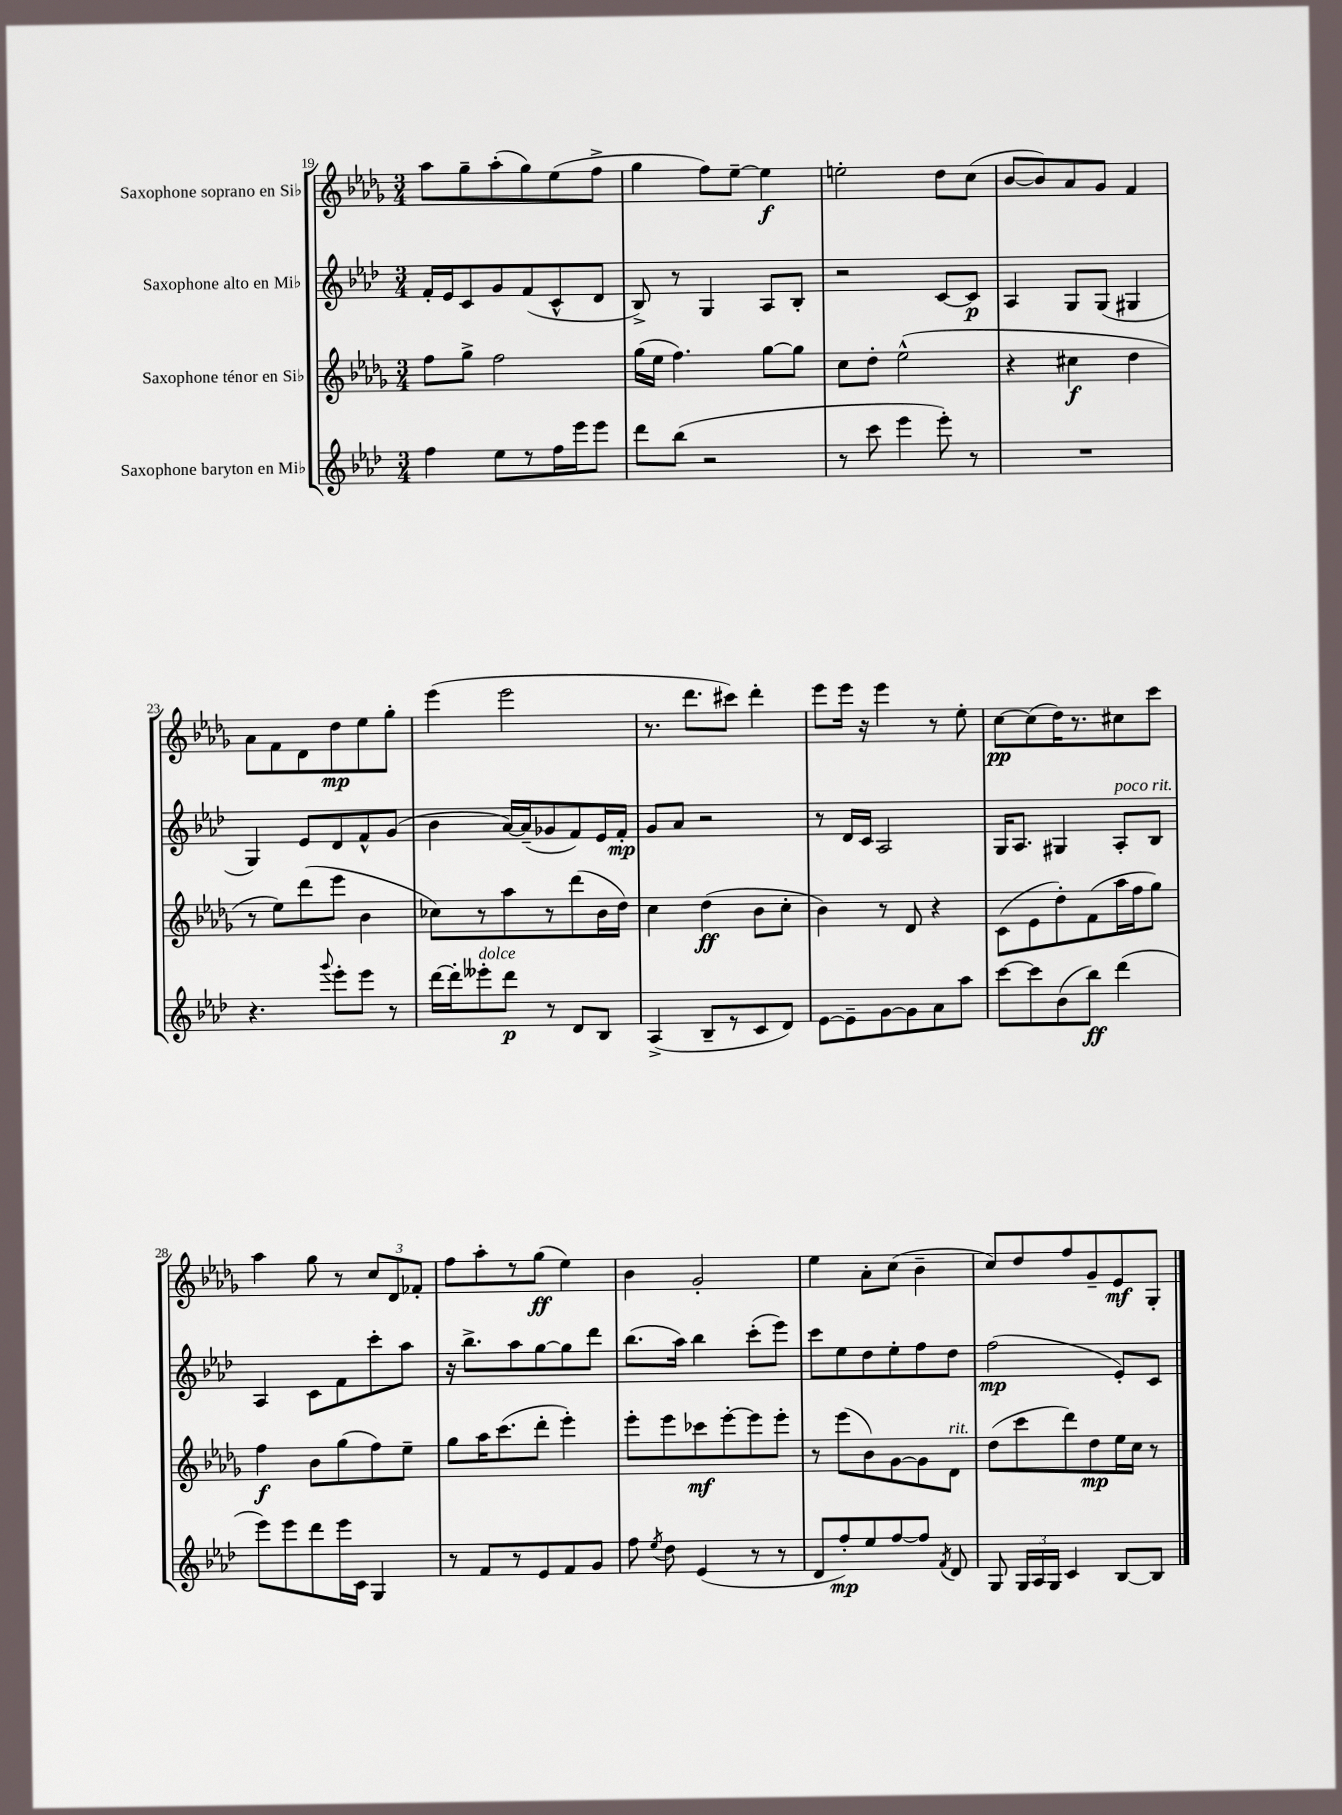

**kern	**kern	**kern	**kern
*staff4	*staff3	*staff2	*staff1
*clefG2	*clefG2	*clefG2	*clefG2
*k[b-e-a-d-]	*k[b-e-a-d-g-]	*k[b-e-a-d-]	*k[b-e-a-d-g-]
*M3/4	*M3/4	*M3/4	*M3/4
4ff\	8ff\L	16f'/LL	8aa-\L
.	.	16e-/J	.
.	8gg-^\J	8c/	8gg-~\
8ee-\L	2ff\	8g/	(8aa-'\
8r	.	(8f/	8gg-\)
16ff\L	.	8c^^/	(8ee-\
16eee-\J	.	.	.
8eee-\J	.	8d-/J	8ff^\J
=	=	=	=
8ddd-\L	(16gg-\LL	8B-^/)	4gg-\
.	16ee-\JJ	.	.
(8bb-\J	4.ff\)	8r	.
2r	.	4G/	8ff\L)
.	.	.	[8ee-~\J
.	[8gg-\L	8A-/L	4ee-\]
.	8gg-\]J	8B-'/J	.
=	=	=	=
8r	8cc\L	2r	2ee'\
8ccc\	8dd-'\J	.	.
4eee-\	(2ee-^^\	.	.
8eee-'\)	.	[8c/L	8dd-\L
8r	.	8c/]J	(8cc\J
=	=	=	=
2.r	4r	4A-/	[8b-/L
.	.	.	8b-/])
.	4cc#\	8G/L	8a-/
.	.	(8G/J	8g-/J
.	4dd-\	4G#/	4f/
=	=	=	=
4.r	8r	4G/)	8a-\L
.	8ee-\L)	.	8f\
.	(8ddd-\	8e-/L	8d-\
8qqggg/	.	.	.
8eee-'\L	8eee-\J	8d-/	8dd-\
8eee-\J	4b-\	8f^^/	8ee-\
8r	.	(8g/J	8gg-'\J
=	=	=	=
[16ddd-\LL	8cc-\L)	4b-\	(4eee-\
16ddd-'\]J	.	.	.
8eee--'\	8r	.	.
8ddd-\J	8aa-\	[16a-/LL)	2eee-\
.	.	(16a-~/]J	.
8r	8r	8g-/	.
8d-/L	(8ddd-\	8f/)	.
8B-/J	16b-\L	16e-/L	.
.	16dd-\JJ)	16f'/JJ	.
=	=	=	=
(4A-^/	4cc\	8g/L	8.r
.	.	8a-/J	.
.	.	.	8.ddd-\L
8B-~/L	(4dd-\	2r	.
8r	.	.	8ccc#\J)
8c/	8b-\L	.	4ddd-'\
8d-/J)	8cc'\J	.	.
=	=	=	=
[8e-\L	4b-\)	8r	8eee-\L
8e-~\]	.	16d-/LL	16eee-\Jk
.	.	16c/JJ	16r
[8g\	8r	2A-/	4eee-\
8g\]	8d-/	.	.
8a-\	4r	.	8r
8aa-\J	.	.	8ee-'\
=	=	=	=
[8ccc\L	(8c\L	16G/LK	[8cc\L
.	.	8.A-/J	.
8ccc\]	8e-\	.	(8cc\]
(8b-\	8dd-'\)	4G#/	16dd-\K)
.	.	.	8.r
8bb-\J)	(8f\	.	.
(4ddd-\	16aa-\L	8A-'/L	8cc#\
.	16ff\J	.	.
.	8gg-\J)	8B-/J	8ccc\J
=	=	=	=
8eee-\L)	4ff\	4A-/	4aa-\
8eee-\	.	.	.
8ddd-\	8b-\L	8c\L	8gg-\
16eee-\L	(8gg-\	8f\	8r
16c\JJ	.	.	.
4G/	8ff\)	8ccc'\	12cc/L
.	.	.	12d-/
.	8ee-~\J	8aa-\J	.
.	.	.	12f-'/J
=	=	=	=
8r	8gg-\L	16r	8ff\L
.	.	8.bb-^\L	.
8f/L	16aa-\K	.	8aa-'\
.	(8.ccc\	.	.
8r	.	8aa-\	8r
8e-/	8ddd-'\J	[8gg\	(8gg-\J
8f/	4eee-'\)	8gg\]	4ee-\)
8g/J	.	8ddd-\J	.
=	=	=	=
8ff\	8eee-'\L	(8.bb-\L	4b-\
8qee-/	.	.	.
8dd-\	8eee-\	.	.
.	.	16aa-\Jk)	.
(4e-/	8ccc-\	4bb-\	2g-'/
.	[8eee-'\	.	.
8r	8eee-\]	(8ccc'\L	.
8r	8eee-'\J	8eee-\J)	.
=	=	=	=
8d-/L	8r	8ccc\L	4ee-\
8ff'/)	(8eee-\L	8ee-\	.
8ee-/	8b-\)	8dd-\	8a-'\L
[8ff/	[8g-\	8ee-'\	(8cc\J
8ff/]J	8g-\]	8ff\	4b-~\
8qf/	.	.	.
8d-/	8d-\J	8dd-\J	.
=	=	=	=
8G/	(8dd-\L	(2ff\	8cc/L)
24G/LL	8ccc\	.	8dd-/
24A-/	.	.	.
24G/JJ	.	.	.
4c/	8ddd-\)	.	8ff/
.	8dd-\	.	8g-~/
[8B-/L	16ee-\L	8e-'/L)	8e-/
.	16cc\JJ	.	.
8B-/]J	8r	8c/J	8G-'/J
==	==	==	==
*-	*-	*-	*-
